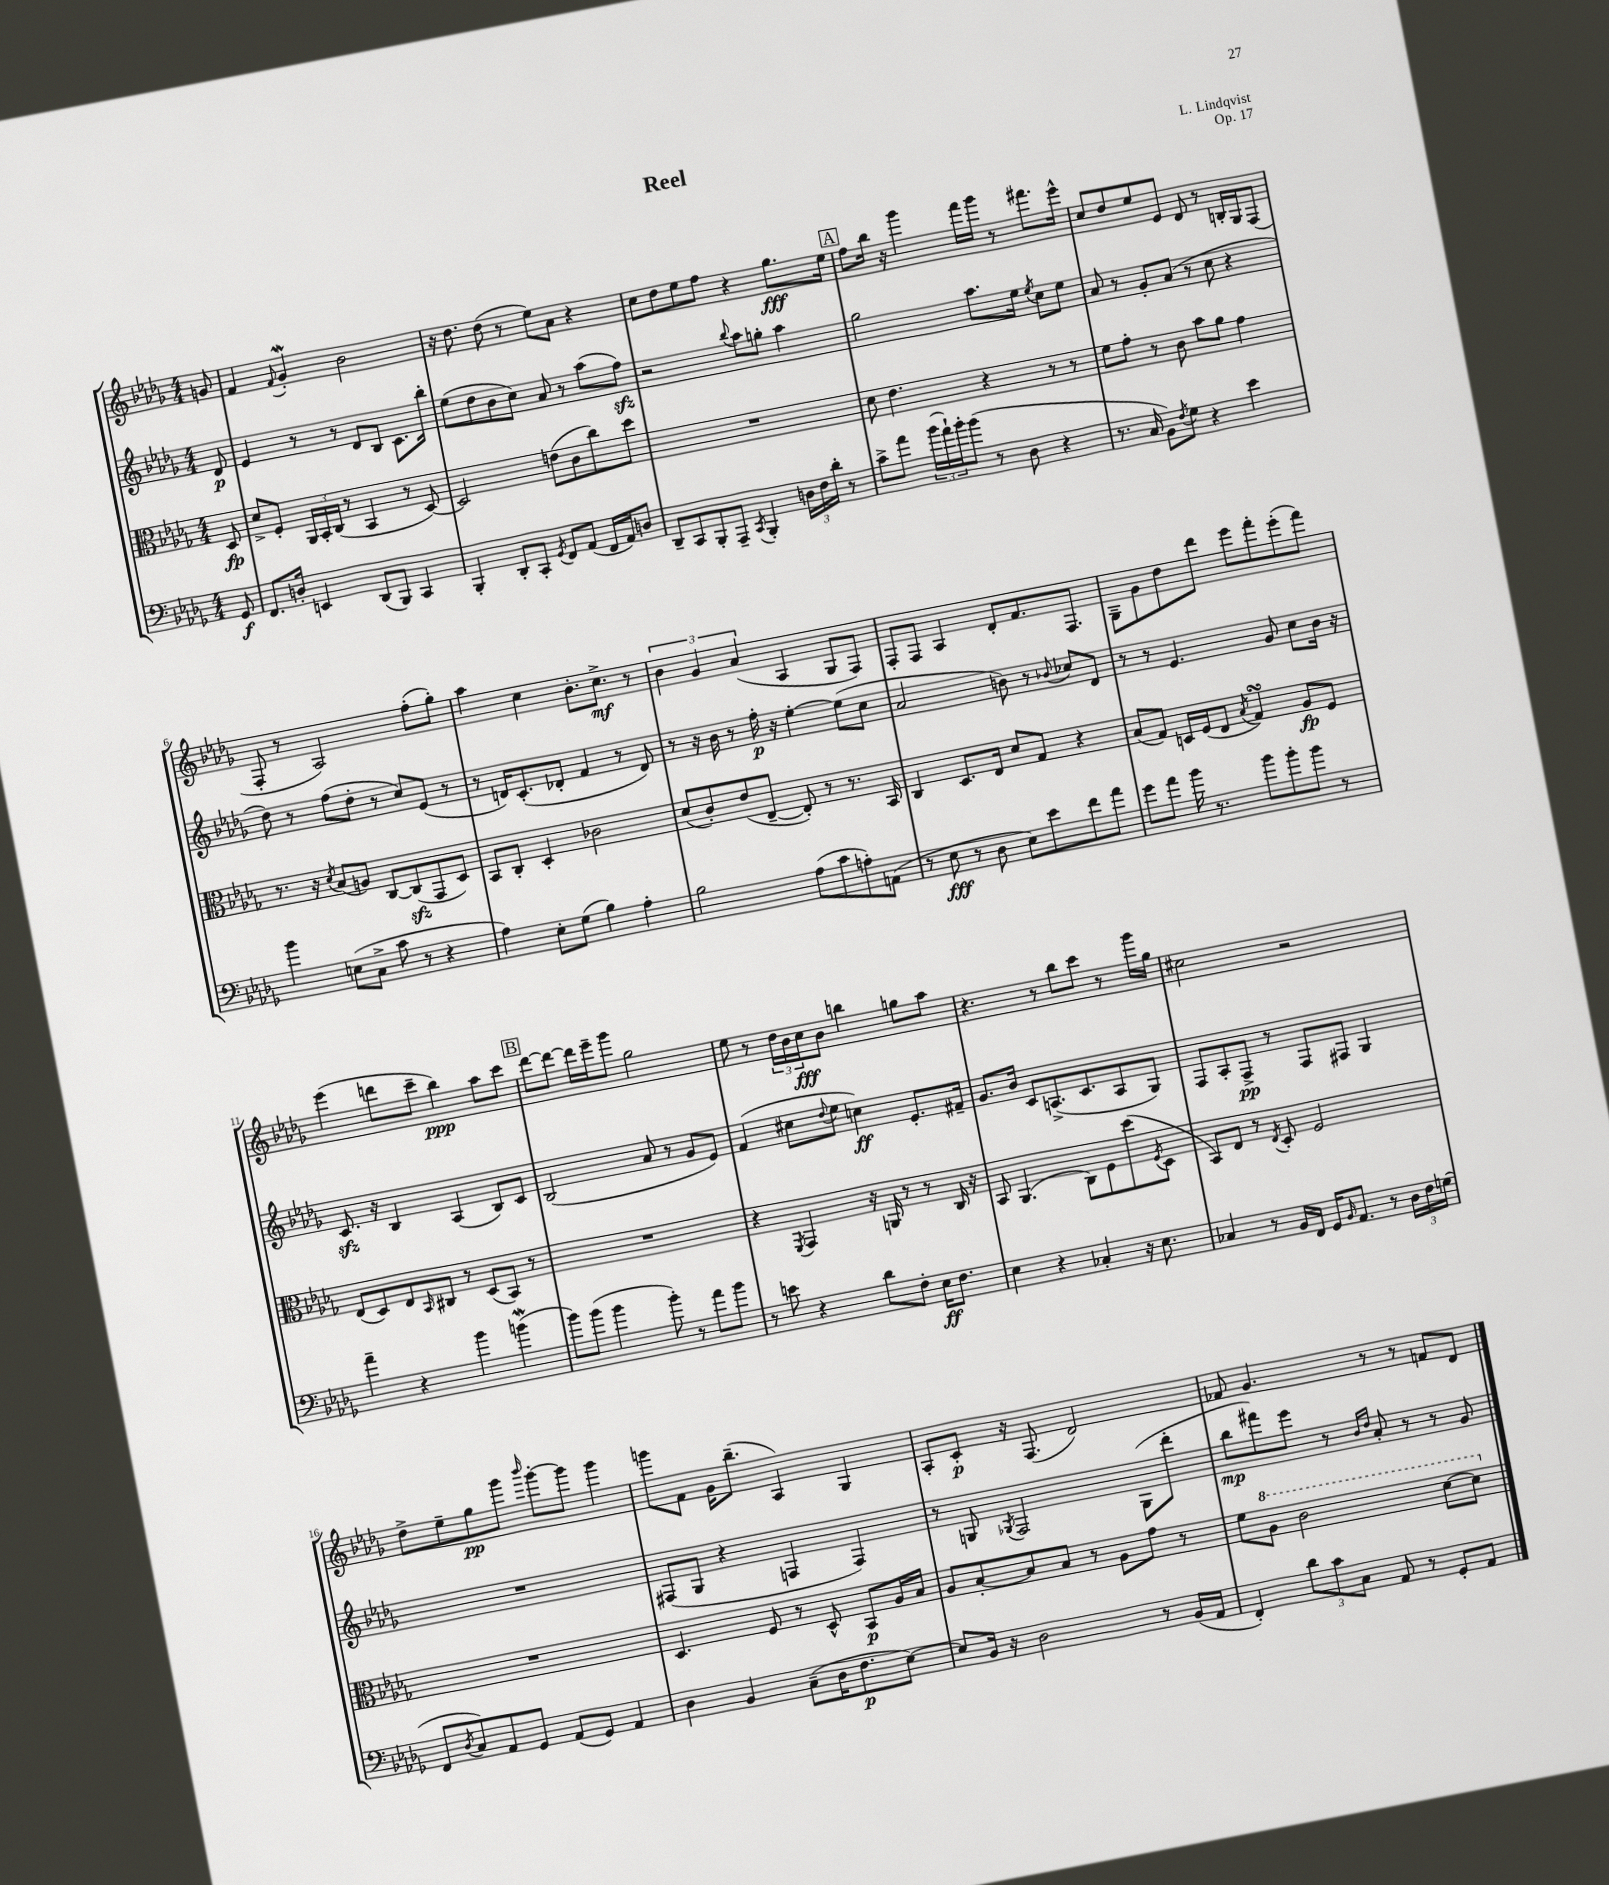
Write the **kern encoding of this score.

**kern	**dynam	**kern	**dynam	**kern	**dynam	**kern	**dynam
*part4	*part4	*part3	*part3	*part2	*part2	*part1	*part1
*staff4	*staff4	*staff3	*staff3	*staff2	*staff2	*staff1	*staff1
*clefF4	*	*clefC3	*	*clefG2	*	*clefG2	*
*k[b-e-a-d-g-]	*	*k[b-e-a-d-g-]	*	*k[b-e-a-d-g-]	*	*k[b-e-a-d-g-]	*
*M4/4	*	*M4/4	*	*M4/4	*	*M4/4	*
=	=	=	=	=	=	=	=
8GG-/	f	8D-/	fp	8d-/	p	8gn/	.
=1	=1	=1	=1	=1	=1	=1	=1
8.FF/L	.	8d-^/L	.	4e-/	.	4f/	.
.	.	8F'/J	.	.	.	.	.
16Dn'/Jk	.	.	.	.	.	.	.
.	.	.	.	.	.	8qqf/	.
4EEn/	.	24AA-/LL	.	8r	.	4g-w'/	.
.	.	24BB-'/	.	.	.	.	.
.	.	(24C/JJ	.	.	.	.	.
.	.	8r	.	8r	.	.	.
(8DD-/L	.	4BB-/	.	8d-/L	.	2b-\	.
8BBB-/J)	.	.	.	8B-/J	.	.	.
4CC/	.	8r	.	8.c\L	.	.	.
.	.	[8D-/)	.	.	.	.	.
.	.	.	.	16bb-'\Jk	.	.	.
=2	=2	=2	=2	=2	=2	=2	=2
4BBB-'/	.	2D-/]	.	(8ee-\L	.	16r	.
.	.	.	.	.	.	8.dd-\	.
.	.	.	.	8dd-\	.	.	.
8DD-'/L	.	.	.	8b-\	.	(8dd-\	.
8CC'/J	.	.	.	8cc\J)	.	8r	.
8qGG-/	.	.	.	.	.	.	.
8FF/L	.	(8en\L	.	8a-/	.	8ee-\L)	.
(8AA-/J	.	8c\	.	8r	.	8a-\J	.
16FF/LL	.	8cc\)	.	(8aa-\L	.	4r	.
16AA-/J)	.	.	.	.	.	.	.
8Dn/J	.	8dd-\J	.	8ffzz\J)	.	.	.
=3	=3	=3	=3	=3	=3	=3	=3
8DD-~/L	.	1r	.	2r	.	8cc\L	.
8CC/	.	.	.	.	.	8dd-\	.
8BBB-'/	.	.	.	.	.	8ee-\	.
8AAA-~/J	.	.	.	.	.	8ff\J	.
8qCC/	.	.	.	8qqbb-/	.	.	.
4BBB-'/	.	.	.	8aa-\L	.	4r	.
.	.	.	.	8ggn'\J	.	.	.
24Dn\LL	.	.	.	4aa-\	.	8.gg-\L	fff
24F\	.	.	.	.	.	.	.
24d-'\JJ	.	.	.	.	.	.	.
8r	.	.	.	.	.	.	.
.	.	.	.	.	.	16ee-\Jk	.
!!LO:REH:place=s1:t=A
=4	=4	=4	=4	=4	=4	=4	=4
8c^\L	.	8d-\	.	2gg-\	.	8ff\L	.
8a-\J	.	4.e-\	.	.	.	16bb-\Jk	.
.	.	.	.	.	.	16r	.
(24b-\LL	.	.	.	.	.	4ggg-\	.
24a-`\)	.	.	.	.	.	.	.
24b-'\J	.	.	.	.	.	.	.
(8b-\J	.	.	.	.	.	.	.
8r	.	4r	.	8.aa-\L	.	16fff\LL	.
.	.	.	.	.	.	16ggg-\JJ	.
8D-\	.	.	.	.	.	8r	.
.	.	.	.	16ee-\Jk	.	.	.
.	.	.	.	8qee-/	.	.	.
4r	.	8r	.	8cc\L	.	8.fff#X\L	.
.	.	8r	.	8ee-\J	.	.	.
.	.	.	.	.	.	16eee-^^\Jk	.
=5	=5	=5	=5	=5	=5	=5	=5
8.r	.	8f\L	.	8a-/	.	8cc/L	.
.	.	8g-'\J	.	8r	.	8dd-/	.
16C/	.	.	.	.	.	.	.
8BB-\L)	.	8r	.	8g-'/L	.	8ee-/	.
8qF/	.	.	.	.	.	.	.
8G-\J	.	8c\	.	(8a-/J	.	8e-/J	.
4r	.	8b-\L	.	8r	.	8d-/	.
.	.	8a-\J	.	8cc\	.	8r	.
4e-\	.	4g-\	.	4r	.	16Bn'/LL	.
.	.	.	.	.	.	16G-/J	.
.	.	.	.	.	.	(8F/J	.
!!LO:LB:g=z
=6	=6	=6	=6	=6	=6	=6	=6
4b-\	.	8.r	.	8dd-\)	.	8F'/	.
.	.	.	.	8r	.	8r	.
.	.	16r	.	.	.	.	.
.	.	8qd-/	.	.	.	.	.
(8En\L	.	(8B-/L	.	(8ff\L	.	2A-/)	.
8C^\J	.	8An/J)	.	8dd-'\J	.	.	.
8c\	.	[8C/L	.	8r	.	.	.
8r	.	(8Czz/]	.	8cc/L)	.	.	.
4r	.	8GG-/	.	(8e-/J	.	(8ff'\L	.
.	.	8D-/J)	.	8r	.	8gg-'\J)	.
=7	=7	=7	=7	=7	=7	=7	=7
4A-\)	.	8BB-/L	.	8r	.	4aa-\	.
.	.	8C'/J	.	16dn/KL)	.	.	.
.	.	.	.	(8.c'/	.	.	.
8E-'\L	.	4D-'/	.	.	.	4cc\	.
(8G-\J	.	.	.	8d-X'/J	.	.	.
4B-\)	.	2c-X\	.	4f/	.	8.b-'\L	.
.	.	.	.	.	.	8.cc^\J	mf
4A-'\	.	.	.	8r	.	.	.
.	.	.	.	8d-/)	.	8r	.
=8	=8	=8	=8	=8	=8	=8	=8
2B-\	.	(8d-/L	.	8r	.	6b-\	.
.	.	8c'/)	.	16r	.	.	.
.	.	.	.	.	.	6g-/	.
.	.	.	.	16b-\	.	.	.
.	.	(8e-/	.	8r	.	.	.
.	.	.	.	.	.	(6a-/	.
.	.	[8E-~/J	.	16ff'\	p	.	.
.	.	.	.	16r	.	.	.
(8A-\L	.	8E-'/])	.	[4ee-'\	.	4A-/	.
8c\	.	8r	.	.	.	.	.
8An'\)	.	8.r	.	(8ee-\L]	.	8G-/L	.
(8AAn\J	.	.	.	8cc\J	.	8F/J)	.
.	.	16BB-/	.	.	.	.	.
=9	=9	=9	=9	=9	=9	=9	=9
8r	.	4C/	.	2a-/	.	8F'/L	.
8E-\	fff	.	.	.	.	8F/J	.
8r	.	8.D-/L	.	.	.	4A-/	.
8D-\	.	.	.	.	.	.	.
.	.	16E-/Jk	.	.	.	.	.
8E-\L)	.	8d-/L	.	8bn\)	.	8d-'/L	.
8e-\	.	8G-/J	.	8r	.	8.f/	.
.	.	.	.	8qqb-X/	.	.	.
8f\	.	4r	.	8cc-X/L	.	.	.
.	.	.	.	.	.	8.F/J	.
8a-\J	.	.	.	8d-/J	.	.	.
=10	=10	=10	=10	=10	=10	=10	=10
8g-\L	.	(8B-/L	.	8r	.	8G-~\L	.
8a-\J	.	8G-/J)	.	8r	.	8g-\	.
16b-\	.	16Dn/LL	.	4.e-/	.	8dd-\	.
8.r	.	(16F/J	.	.	.	.	.
.	.	8E-/J	.	.	.	8ddd-\J	.
.	.	8qB-/	.	.	.	.	.
8b-\L	.	4G-sSSs/)	.	.	.	8eee-\L	.
8b-'\	.	.	.	8g-/	.	8fff'\	.
8b-\J	.	8A-/L	fp	8cc\L	.	(8eee-'\	.
8r	.	8F/J	.	16b-\Jk	.	8fff\J)	.
.	.	.	.	16r	.	.	.
!!LO:LB:g=z
=11	=11	=11	=11	=11	=11	=11	=11
4a-~\	.	(8E-/L	.	8.czz/	.	(4eee-\	.
.	.	8D-/)	.	.	.	.	.
.	.	.	.	16r	.	.	.
4r	.	8E-/	.	4B-/	.	8dddn\L	.
.	.	16qqBB-/	.	.	.	.	.
.	.	8C#X/J	.	.	.	8ccc~\J	.
4b-\	.	8r	.	(4A-/	.	4bb-\)	ppp
.	.	(8D-/L	.	.	.	.	.
(4bnW\	.	8BB-/J)	.	8B-/L)	.	8aa-\L	.
.	.	8r	.	8c/J	.	8ccc\J	.
!!LO:REH:place=s1:t=B
=12	=12	=12	=12	=12	=12	=12	=12
8b-\L)	.	1r	.	(2B-/	.	[8ddd-\L	.
(8b-\J	.	.	.	.	.	8ddd-\J_	.
4b-\	.	.	.	.	.	16ddd-\LL]	.
.	.	.	.	.	.	16eee-~\J	.
.	.	.	.	.	.	8ggg-\J	.
8b-'\)	.	.	.	8a-/	.	2gg-\	.
8r	.	.	.	8r	.	.	.
8a-\L	.	.	.	8g-/L	.	.	.
8b-\J	.	.	.	8e-/J)	.	.	.
=13	=13	=13	=13	=13	=13	=13	=13
8r	.	4r	.	(4f/	.	8ee-\	.
8en\	.	.	.	.	.	8r	.
.	.	8qFF/	.	.	.	.	.
4r	.	4GG-/	.	8cc#X\L	.	24dd-\LL	.
.	.	.	.	.	.	24b-\	.
.	.	.	.	.	.	24cc\J	fff
.	.	.	.	8qqdd-/	.	.	.
.	.	.	.	8ee-\J	.	8b-\J	.
8d-\L	.	16r	.	4ccn\)	ff	4bbn\	.
.	.	16AAn/	.	.	.	.	.
8F'\J	.	8r	.	.	.	.	.
16E-\KL	ff	8r	.	8.e-'/L	.	8ggn\L	.
8.F\J	.	.	.	.	.	.	.
.	.	16C/	.	.	.	8aa-\J	.
.	.	16r	.	16f#X~/Jk	.	.	.
=14	=14	=14	=14	=14	=14	=14	=14
4E-\	.	8BB-/	.	8.g-/L	.	4.r	.
.	.	(4.AA-/	.	.	.	.	.
.	.	.	.	16b-/Jk	.	.	.
4r	.	.	.	8c/L	.	.	.
.	.	.	.	(8.An^/	.	8r	.
4C-X'/	.	8C\L)	.	.	.	8bb-\L	.
.	.	.	.	8.c/	.	.	.
.	.	8F\	.	.	.	8ccc\J	.
16r	.	(8dd-\	.	8A/	.	8r	.
8.E-\	.	.	.	.	.	.	.
.	.	8qF/	.	.	.	.	.
.	.	8D-\J	.	8G-/J)	.	16ggg-\LL	.
.	.	.	.	.	.	16gg-\JJ	.
=15	=15	=15	=15	=15	=15	=15	=15
4C-X/	.	8BB-/L)	.	8F/L	.	2cc#X\	.
.	.	8E-/J	.	8A-'/	.	.	.
8r	.	8r	.	8F^/J	pp	.	.
.	.	8qE-/	.	.	.	.	.
16BB-/LL	.	8D-'/	.	8r	.	.	.
16FF/JJ	.	.	.	.	.	.	.
16GG-/KL	.	2F/	.	8F/L	.	2r	.
16qqBB-/	.	.	.	.	.	.	.
8.AA-/J	.	.	.	.	.	.	.
.	.	.	.	8F#X/J	.	.	.
8r	.	.	.	4G-/	.	.	.
24D-\LL	.	.	.	.	.	.	.
24F\	.	.	.	.	.	.	.
(24Gn\JJ	.	.	.	.	.	.	.
!!LO:LB:g=z
=16	=16	=16	=16	=16	=16	=16	=16
8FF/L	.	1r	.	1r	.	8dd-^\L	.
8qD-/	.	.	.	.	.	.	.
8C/)	.	.	.	.	.	8ee-~\	.
8AA-/	.	.	.	.	.	8gg-\	pp
8GG-/J	.	.	.	.	.	8ggg-\J	.
.	.	.	.	.	.	16qqbbb-/	.
(8AA-/L	.	.	.	.	.	[8ggg-'\L	.
8GG-/J)	.	.	.	.	.	8ggg-\J]	.
4AA-/	.	.	.	.	.	4ggg-\	.
=17	=17	=17	=17	=17	=17	=17	=17
4D-\	.	4.D-/	.	(8F#X/L	.	8gggn\L	.
.	.	.	.	8G-/J	.	8f\J	.
4BB-/	.	.	.	4r	.	16g-\KL	.
.	.	.	.	.	.	(8.bb-~\J	.
.	.	8F/	.	.	.	.	.
(8C~\L	.	8r	.	4Fn/	.	4A-/)	.
16D-\K	.	8D-^^/	.	.	.	.	.
8.F\	p	.	.	.	.	.	.
.	.	8BB-/L	p	4F/)	.	4G-/	.
[8E-\J)	.	16A-/L	.	.	.	.	.
.	.	16B-/JJ	.	.	.	.	.
=18	=18	=18	=18	=18	=18	=18	=18
8E-/L]	.	8A-/L	.	8r	.	8A-'/L	.
16BB-/Jk	.	[8B-'/	.	8Gn/	.	8c'/J	p
16r	.	.	.	.	.	.	.
.	.	.	.	8qG-X/	.	.	.
2D-\	.	8B-/]	.	2F/	.	16r	.
.	.	.	.	.	.	(8.F/	.
.	.	8B-/J	.	.	.	.	.
.	.	8r	.	.	.	2d-/)	.
.	.	8A-\L	.	.	.	.	.
8r	.	8g-\J	.	(8G-\L	.	.	.
(16BB-/LL	.	8r	.	8ddd-'\J	.	.	.
16AA-/JJ	.	.	.	.	.	.	.
=19	=19	=19	=19	=19	=19	=19	=19
4FF'/)	.	8f\L	.	8bb-\L	mp	8f-X/	.
*	*	*8va	*	*	*	*	*
.	.	8a-\J	.	8fff#X\)	.	4.g-/	.
12d-\L	.	2cc\	.	8eee-\J	.	.	.
12c\	.	.	.	.	.	.	.
.	.	.	.	8r	.	.	.
12C\J	.	.	.	.	.	.	.
.	.	.	.	16qqb-/LL	.	.	.
.	.	.	.	16qqdd-/JJ	.	.	.
8AA-/	.	.	.	8a-'/	.	8r	.
8r	.	.	.	8r	.	8r	.
8GG-'/L	.	[8dd-\L	.	8r	.	8fn/L	.
8AA-/J	.	8dd-\J]	.	8g-/	.	8d-/J	.
*	*	*X8va	*	*	*	*	*
==	==	==	==	==	==	==	==
*-	*-	*-	*-	*-	*-	*-	*-
